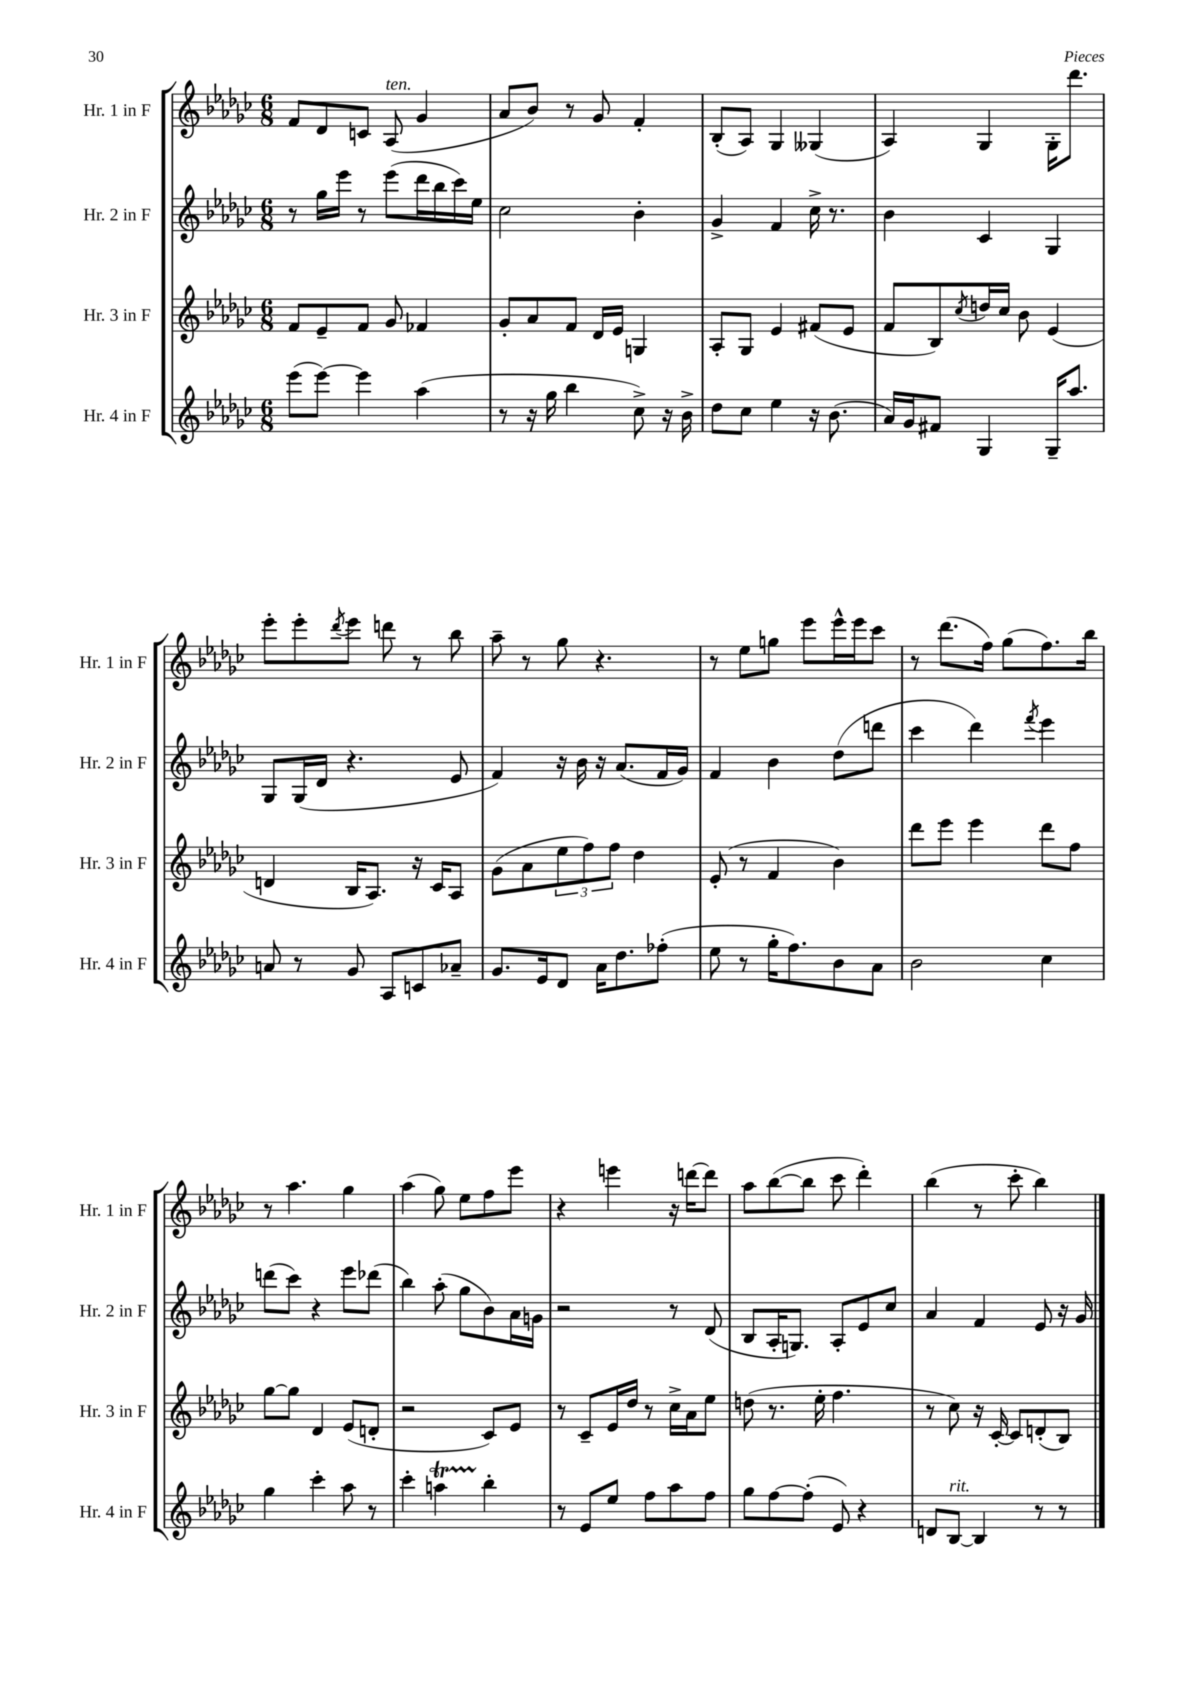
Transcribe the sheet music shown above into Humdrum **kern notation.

**kern	**kern	**kern	**kern
*part4	*part3	*part2	*part1
*staff4	*staff3	*staff2	*staff1
*I"Hr. 4 in F	*I"Hr. 3 in F	*I"Hr. 2 in F	*I"Hr. 1 in F
*I'Hr. 4 in F	*I'Hr. 3 in F	*I'Hr. 2 in F	*I'Hr. 1 in F
*clefG2	*clefG2	*clefG2	*clefG2
*k[b-e-a-d-g-c-]	*k[b-e-a-d-g-c-]	*k[b-e-a-d-g-c-]	*k[b-e-a-d-g-c-]
*M6/8	*M6/8	*M6/8	*M6/8
=18	=18	=18	=18
(8eee-\L	8f/L	8r	8f/L
[8eee-\J)	8e-~/	16gg-\LL	8d-/
.	.	16eee-\JJ	.
4eee-\]	8f/J	8r	8cn/J
!	!	!	!LO:TX:a:i:t=ten.
.	8g-/	(8eee-\L	(8A-/
(4aa-\	4f-X/	16ddd-\L	4g-/
.	.	16bb-\	.
.	.	16ccc-\)	.
.	.	16ee-\JJ	.
=19	=19	=19	=19
8r	8g-'/L	2cc-\	8a-/L
16r	8a-/	.	8b-/J)
16gg-\	.	.	.
4bb-\	8f/J	.	8r
.	16d-/LL	.	8g-/
.	16e-/JJ	.	.
8cc-^\)	4Gn/	4b-'\	4f'/
16r	.	.	.
16b-^\	.	.	.
=20	=20	=20	=20
8dd-\L	8A-'/L	4g-^/	(8B-'/L
8cc-\J	8G-/J	.	8A-/J)
4ee-\	4e-/	4f/	4G-/
16r	(8f#X/L	16cc-^\	(4G--X/
(8.b-\	.	8.r	.
.	8e-/J	.	.
=21	=21	=21	=21
16a-/LL)	8f/L	4b-\	4A-/)
16g-/J	.	.	.
8f#X/J	8B-/)	.	.
.	8qcc-/	.	.
4G-/	16ddn/L	4c-/	4G-/
.	16cc-/JJ	.	.
.	8b-\	.	.
16G-~/KL	(4e-/	4G-/	16G-'\KL
8.aa-/J	.	.	8.ddd-\J
!!LO:LB:g=z
=22	=22	=22	=22
8an/	4dn/	8G-/L	8eee-'\L
8r	.	(16G-/L	8eee-'\
.	.	16d-/JJ	.
.	.	.	8qddd-/
8g-/	16B-/KL	4.r	8eee-\J
.	8.A-/J)	.	.
8A-/L	.	.	8dddn\
8cn/	16r	.	8r
.	16c-/KL	.	.
8a-X~/J	8A-/J	8e-/	8bb-\
=23	=23	=23	=23
8.g-/L	(8g-\L	4f/)	8aa-~\
.	8a-\	.	8r
16e-/k	.	.	.
8d-/J	12ee-\	16r	8gg-\
.	.	16b-\	.
.	12ff\)	.	.
16a-\KL	.	16r	4.r
.	12ff\J	.	.
8.dd-\	.	(8.a-/L	.
.	4dd-\	.	.
(8ff-X'\J	.	16f/L	.
.	.	16g-/JJ)	.
=24	=24	=24	=24
8ee-\	(8e-'/	4f/	8r
8r	8r	.	8ee-\L
16gg-'\KL	4f/	4b-\	8ggn\J
8.ff\)	.	.	.
.	.	.	8eee-\L
8b-\	4b-\)	(8dd-\L	16eee-^^\L
.	.	.	16eee-\J
8a-\J	.	8dddn\J	8ccc-\J
=25	=25	=25	=25
2b-\	8ddd-\L	4ccc-\	8r
.	8eee-\J	.	(8.ddd-\L
.	4eee-\	4ddd-\)	.
.	.	.	16ff\Jk)
.	.	.	(8gg-\L
.	.	8qfff/	.
4cc-\	8ddd-\L	4eee-\	8.ff\)
.	8ff\J	.	.
.	.	.	16bb-\Jk
!!LO:LB:g=z
=26	=26	=26	=26
4gg-\	[8gg-\L	(8dddn\L	8r
.	8gg-\J]	8ccc-\J)	4.aa-\
4ccc-'\	4d-/	4r	.
8aa-\	(8e-/L	8eee-\L	4gg-\
8r	8dn'/J	(8ddd-X\J	.
=27	=27	=27	=27
4ccc-'\	2r	4bb-\)	(4aa-\
4aant\	.	(8aa-'\	8gg-\)
.	.	8gg-\L	8ee-\L
4bb-'\	8c-/L)	8b-\)	8ff\
.	8e-/J	16a-\L	8eee-\J
.	.	16gn\JJ	.
=28	=28	=28	=28
8r	8r	2r	4r
8e-/L	8c-~/L	.	.
8ee-/J	16e-/L	.	4eeen\
.	16dd-/JJ	.	.
8ff\L	8r	.	.
8aa-\	16cc-^\LL	8r	16r
.	16a-\J	.	[16dddn\KL
8ff\J	8ee-\J	(8d-/	8ddd\J]
=29	=29	=29	=29
8gg-\L	(8ddn\	8B-/L	8aa-\L
[8ff\	8.r	16A-'/K	([8bb-\
.	.	8.Gn/J)	.
(8ff'\J]	.	.	8bb-\J]
.	16ee-'\	.	.
8e-/)	4.ff\	8A-'/L	8ccc-\
4r	.	8e-/	4ddd-'\)
.	.	8cc-/J	.
=30	=30	=30	=30
8dn/L	8r	4a-/	(4bb-\
!LO:TX:a:i:t=rit.	!	!	!
[8B-/J	8cc-\)	.	.
4B-/]	16r	4f/	8r
.	[16c-'/	.	.
.	8c-/L]	.	8ccc-'\
8r	(8dn'/	8e-/	4bb-\)
8r	8B-/J)	16r	.
.	.	16g-/	.
==	==	==	==
*-	*-	*-	*-
